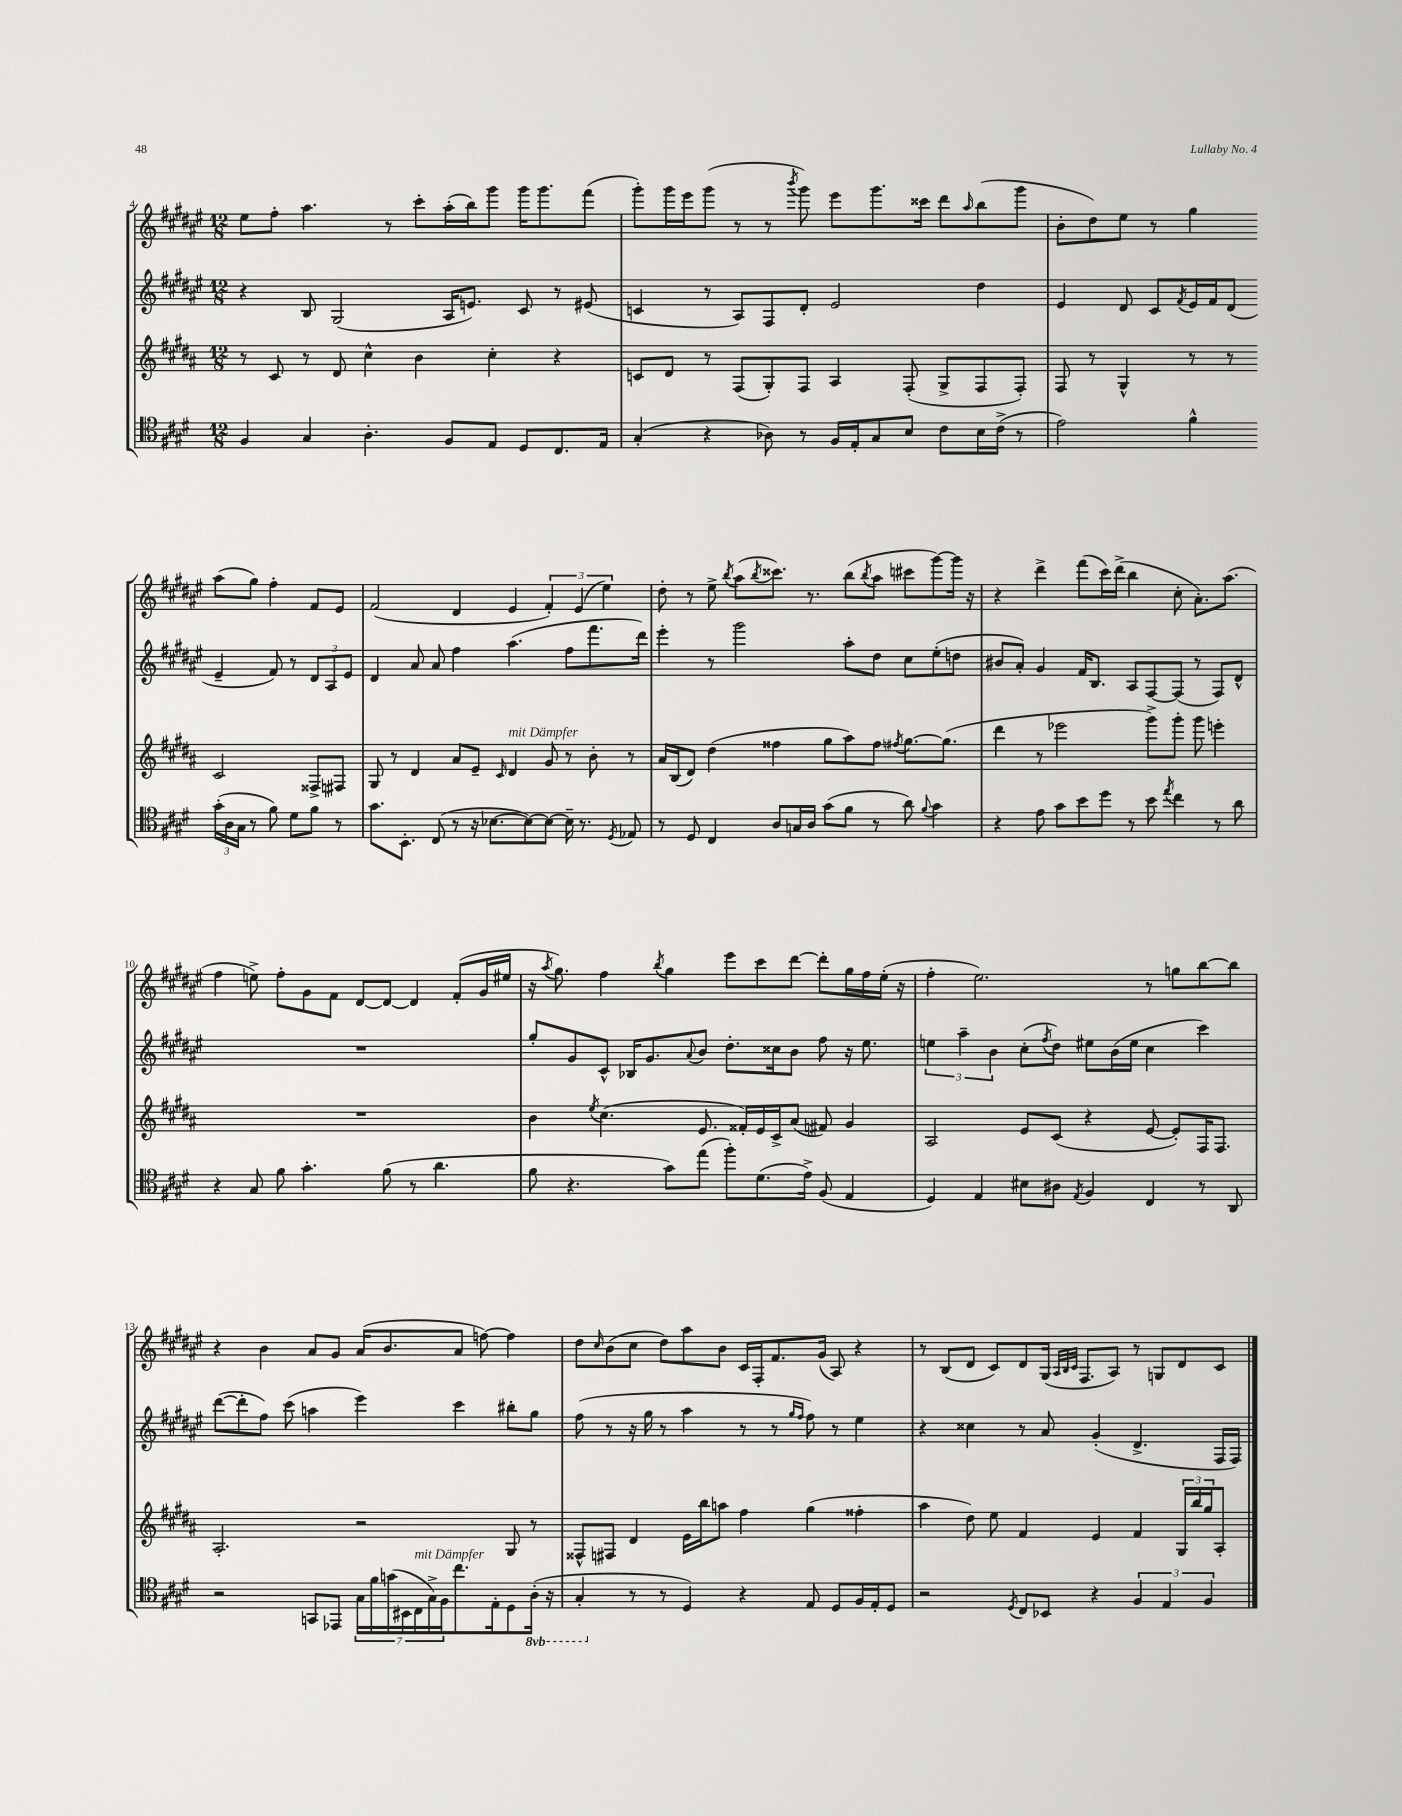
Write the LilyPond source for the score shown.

<<
\new StaffGroup <<
\new Staff = "s0" {
    \clef treble \key fis \major \numericTimeSignature \time 12/8
    eis''8 fis''8-. ais''4. r8 cis'''8-. ais''16-.( b''16) gis'''8 gis'''16 gis'''8. fis'''8( |
    gis'''8-.) gis'''16 eis'''16 gis'''8( r8 r8 \acciaccatura { b'''8 } gis'''8) eis'''8 gis'''8. cisis'''16 dis'''8 \grace { ais''16 } b''8( gis'''8 |
    b'8-. dis''8) eis''8 r8 gis''4 ais''8( gis''8) fis''4-. fis'8 eis'8 |
    fis'2( dis'4 eis'4 \tuplet 3/2 { fis'4-.) eis'4( eis''4) } |
    dis''8-. r8 eis''8-> \acciaccatura { b''8 } ais''8( \acciaccatura { b''8 } cisis'''8.) r8. b''8( \acciaccatura { b''8 } ais''8 cis'''8 gis'''8~) gis'''16 r16 |
    r4 dis'''4-> fis'''8( cis'''16) dis'''16->( b''4 cis''8-. ais'8.-.) ais''8.( |
    fis''4 e''8->) fis''8-. gis'8 fis'8 dis'8~ dis'8~ dis'4 fis'8-.( gis'16 eis''16 |
    r16 \acciaccatura { ais''8 } gis''8.) fis''4 \acciaccatura { b''8 } gis''4 eis'''8 cis'''8 dis'''8~ dis'''8-. gis''16 fis''16 eis''16-.( r16 |
    fis''4-. eis''2.) r8 g''8 b''8~ b''8 |
    r4 b'4 ais'8 gis'8 ais'16( b'8. ais'8 f''8~) f''4 |
    dis''8 \grace { cis''16 } b'8( cis''8 dis''8) ais''8 b'8 cis'16 fis16-. fis'8. gis'16( ais8) r4 |
    r8 b8( dis'8 cis'8) dis'8 gis16( \grace { ais32 b32 cis'32 } fis8. ais8) r8 g8 dis'8 cis'8 \bar "|." |
}
\new Staff = "s1" {
    \clef treble \key fis \major \numericTimeSignature \time 12/8
    r4 b8 gis2( ais16 e'8.) cis'8 r8 eis'8( |
    c'4 r8 ais8) fis8 dis'8-. eis'2 dis''4 |
    eis'4 dis'8 cis'8 \acciaccatura { fis'8 } eis'16 fis'16 dis'8( eis'4-- fis'8) r8 \tuplet 3/2 { dis'8 ais8 eis'8 } |
    dis'4 ais'8 ais'8 fis''4 ais''4.( fis''8 fis'''8. dis'''16) |
    eis'''4-. r8 gis'''2 ais''8-. dis''8 cis''8 eis''8-.( d''8 |
    bis'8 ais'8-.) gis'4 fis'16 b8. ais8 fis8~ fis8( r8 fis8) dis'8-^ |
    R1. |
    gis''8-. gis'8 cis'8-^ bes16 gis'8. \appoggiatura { ais'8 } b'8 dis''8.-. cisis''16 b'8 fis''8 r16 eis''8. |
    \tuplet 3/2 { e''4 ais''4-- b'4 } cis''8-.( \acciaccatura { fis''8 } dis''8) eis''8 b'16( eis''16 cis''4 cis'''4) |
    dis'''8~( dis'''8-. fis''8) cis'''8( a''4 eis'''4) cis'''4 bis''8-. gis''8 |
    fis''8( r8 r16 gis''16 r8 ais''4 r8 r8 \grace { gis''16 fis''16 } fis''8) r8 eis''4 |
    r4 cisis''4 r8 ais'8 gis'4-.( dis'4.-> fis16 fis16) \bar "|." |
}
\new Staff = "s2" {
    \clef treble \key b \major \numericTimeSignature \time 12/8
    r8 cis'8 r8 dis'8 cis''4-^ b'4 cis''4-. r4 |
    c'8 dis'8 r8 fis8( gis8-.) fis8 ais4 fis8-.( gis8-> fis8 fis8-.) |
    fis8 r8 gis4-^ r8 r8 cis'2 fisis8-> fis8 |
    gis8 r8 dis'4 ais'8 e'8-- \grace { cis'16 } dis'4^\markup { \italic "mit Dämpfer" } gis'8 r8 b'8-. r8 |
    ais'16 b16( dis'8) dis''4( fisis''4 gis''8 ais''8) fisis''8 \acciaccatura { fis''8 } gis''8.~ gis''8.( |
    dis'''4 r8 ees'''2 gis'''8->) gis'''8-. gis'''8 e'''4-. |
    R1. |
    b'4 \acciaccatura { e''8 } cis''4.( e'8. fisis'16-.) e'16 cis'16-> ais'8( fis'8) gis'4 |
    ais2 e'8 cis'8( r4 e'8~ e'8-.) fis16 fis8. |
    ais2.-. r2 gis8 r8 |
    fisis8-^ fis8 dis'4 e'16 b''16 a''8 fis''4 gis''4( fisis''4-. |
    ais''4 dis''8) e''8 fis'4 e'4 fis'4 \tuplet 3/2 { gis16 b''16 gis''16 } ais8-. \bar "|." |
}
\new Staff = "s3" {
    \clef tenor \key e \major \numericTimeSignature \time 12/8 \set Staff.ottavationMarkups = #ottavation-simple-ordinals
    fis4 gis4 a4.-. fis8 e8 dis8 cis8. e16 |
    gis4-.( r4 aes8) r8 fis16 e16-. gis8 b8 cis'8 b16 cis'16->( r8 |
    e'2) fis'4-^ \tuplet 3/2 { gis'16-.( a16 gis16 } r8 fis'8) dis'8 fis'8 r8 |
    gis'8. b,8.-. cis8( r8 r16 bes8.~ bes8~) bes8~ bes16-- r8. \acciaccatura { dis8 } ees8 |
    r8 dis8 cis4 a8 g16 a16 gis'8( fis'8 r8 a'8) \appoggiatura { fis'8 } gis'4 |
    r4 e'8 gis'8 b'8 dis''8 r8 b'8 \acciaccatura { e''8 } cis''4 r8 a'8 |
    r4 gis8 fis'8 gis'4.-. fis'8( r8 a'4. |
    fis'8 r4. gis'8) e''8( fis''8-.) dis'8.( e'16->) fis8( e4 |
    dis4) e4 bis8 ais8 \acciaccatura { e8 } fis4 cis4 r8 a,8 |
    r2 g,8 ees,8 \tuplet 7/4 { gis16 fis'16 g'16( bis,16 cis16^\markup { \italic "mit Dämpfer" } gis16->) fis16 } cis''8. e16-. dis8 \ottava #-1 a,16-.( r16 |
    gis,4-. \ottava #0 r8 r8 dis4) r4 e8 dis8 fis16 e16-. dis8 |
    r2 \acciaccatura { dis8 } cis8 bes,8 r4 \tuplet 3/2 { fis4 e4 fis4 } \bar "|." |
}
>>
>>
\layout { \context { \Score currentBarNumber = #4 } }
